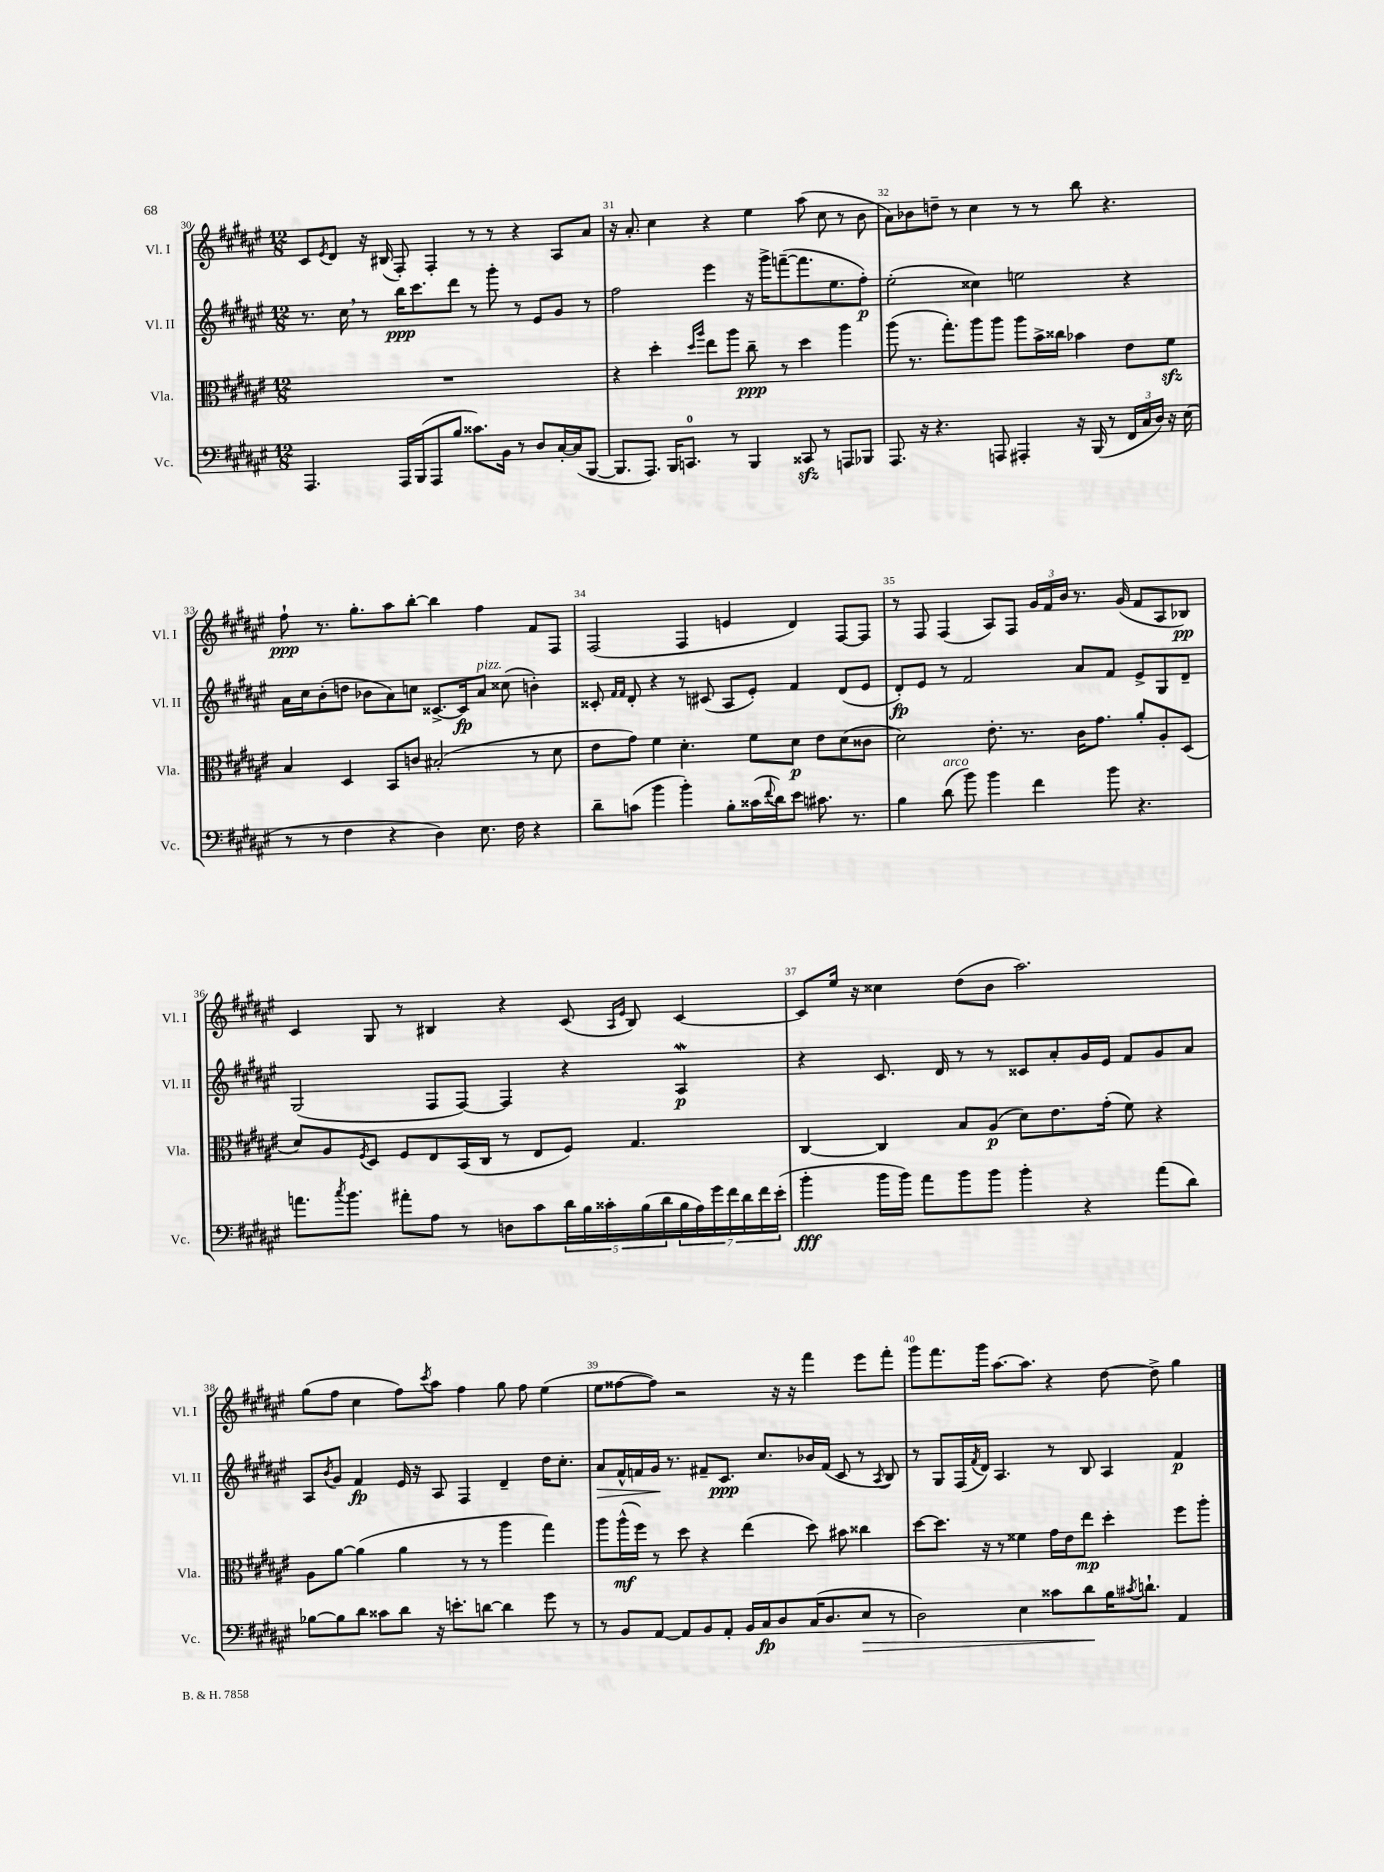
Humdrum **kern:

**kern	**kern	**kern	**kern
*staff4	*staff3	*staff2	*staff1
*clefF4	*clefC3	*clefG2	*clefG2
*k[f#c#g#d#a#e#]	*k[f#c#g#d#a#e#]	*k[f#c#g#d#a#e#]	*k[f#c#g#d#a#e#]
*M12/8	*M12/8	*M12/8	*M12/8
4.AAA#/	1.r	8.r	8c#/L
.	.	.	8qe#/
.	.	.	8d#/J
.	.	16cc#\	.
.	.	8r	16r
.	.	.	(16B#/
16AAA#/LL	.	16bb\LK	8F#'/)
(16BBB/J	.	8.ccc#\	.
8AAA#/	.	.	4F#'/
8B/J	.	8ddd#\J	.
8.c##\L)	.	8r	8r
.	.	8ggg#'\	8r
16BB\Jk	.	.	.
8r	.	8r	4r
8D#/L	.	8e#/L	.
[16C#'/L	.	8g#/J	8A#/L
(16C#/]J	.	.	.
[8BBB/J	.	8r	8a#/J
=	=	=	=
8.BBB/]L	4r	2ff#\	16r
.	.	.	8.a#'/
8.AAA#/J)	.	.	.
.	4dd#'\	.	4cc#\
16BBB/LK	.	.	.
8.CC/J	.	.	.
.	16qqdd#/LL	.	.
.	16qqaa#/JJ	.	.
.	8ee#\L	4eee#\	4r
8r	8aa#\J	.	.
4BBB/	8cc#~\	16r	4ee#\
.	.	16ggg#^\LK	.
.	8r	([8fff~\	.
8CC##/	4dd#\	8.fff\]	(8aa#\
8r	.	.	8cc#\
.	.	8.ee#\	.
8AAA/L	4aa#\	.	8r
8BBB-/J	.	8ff#'\J)	8b\
=	=	=	=
8.AAA#/	(8aa#\	(2ee#'\	8a#\L)
.	8.r	.	8b-\
16r	.	.	.
4.r	.	.	8dd~\J
.	8.gg#'\L)	.	.
.	.	.	8r
.	8aa#\	4cc##\)	4cc#\
8AAA/	8aa#\J	.	.
4AAA#'/	8aa#\L	2ee\	8r
.	16b^\L	.	8r
.	16cc##\JJ	.	.
16r	4b-\	.	8bb\
(16BBB/	.	.	.
8r	.	.	4.r
24FF#/LL	8e#\L	4r	.
24C#/	.	.	.
24D#/JJ)	.	.	.
16r	8f#\J	.	.
(16E#\	.	.	.
=	=	=	=
8r	4B/	16a#\LL	8ff#`\
.	.	16cc#\J	.
8r	.	(8b'\	8.r
4F#\	4D#/	8dd\J	.
.	.	.	8.gg#'\L
.	.	8b-\L	.
4r	8BB/L	8a#\)	8aa#\
.	8c/J	8cc\J	[8bb'\J
4D#\)	(2B#'/	[8.c##^/L	4bb\]
.	.	16c##/]k	.
8.E#\	.	8a#/J	4ff#\
.	.	(8cc##\	.
16F#\	.	.	.
4r	8r	4b'\)	8f#/L
.	8d#\	.	8F#/J
=	=	=	=
8d#~\L	8e#\L	8c##'/	(2F#/
.	.	16qqf#/LL	.
.	.	16qqf#/JJ	.
(8c\J	8g#\J)	8d#'/	.
4b\	4f#\	4r	.
4b'\)	4.d#'\	8r	4F#/
.	.	(8c#/	.
8B'\L	.	8A#/L	4e/
(16c##\L	8f#\L	8e#'/J)	.
8qqf#/	.	.	.
16d#\J)	.	.	.
8e#\J	8d#\J	4f#/	4d#/)
8.c#\	8e#\L	.	.
.	(8d#\	(8d#/L	[8F#/L
8.r	.	.	.
.	8c##\J	8e#/J	8F#/]J
=	=	=	=
4B\	2d#\)	8d#'/L)	8r
.	.	8e#/J	8F#/
(8d#\	.	8r	(4F#/
8b\)	.	2f#/	.
4b\	8.e#'\	.	8A#/L)
.	.	.	8F#/J
.	8.r	.	.
4f#\	.	.	24g#/LL
.	.	.	24f#/
.	.	.	24b/JJ
.	16c#\LK	8a#/L	8.r
.	8.g#\J	.	.
8b\	.	8f#/J	.
.	.	.	(16g#/
4.r	8a#'/L	8e#^/L	8f#/L
.	8A#'/	8G#/	8A#/
.	(8D#/J	8d#~/J	8B-/J)
=	=	=	=
8.a\L	8d#/L)	(2G#/	4c#/
.	8A#/	.	.
8qcc#/	.	.	.
8.b\J	.	.	.
.	8qF#/	.	.
.	8D#/J	.	8G#/
8a#'\L	8F#/L	.	8r
8A#\J	8E#/	8F#/L	4B#/
8r	(16BB/L	[8F#/J)	.
.	16C#/JJ	.	.
8D\L	8r	4F#/]	4r
8c#\	8E#/L	.	.
20d#\L	8F#/J)	4r	(8c#/
20B\	.	.	.
20c##'\	.	.	.
.	.	.	16qqA#/LL
.	.	.	16qqe#/JJ
.	4.G#/	.	8B#/)
(20B\	.	.	.
20d#\	.	.	.
28B\	.	4A#/	[4c#/
28A#\)	.	.	.
28g#\	.	.	.
28f#\	.	.	.
28d#\	.	.	.
28f#\	.	.	.
(28e#'\JJ	.	.	.
=	=	=	=
4b'\	[4C#/	4r	8c#/]L
.	.	.	16ee#/Jk
.	.	.	16r
16b\LL	4C#/]	8.c#/	4cc##\
16b\JJ)	.	.	.
8a#\L	.	.	.
.	.	16d#/	.
8b\	8B/L	8r	(8dd#\L
8b\J	(8A#/J	8r	8b\J
4b'\	8d#\L)	8c##/L	2.aa#\)
.	8.e#\	8a#'/	.
4r	.	16g#/L	.
.	(16g#'\Jk	16e#/JJ	.
.	8f#\)	8f#/L	.
(8a#\L	4r	8g#/	.
8d#\J)	.	8a#/J	.
=	=	=	=
[8B-\L	8A#\L	8A#/L	(8gg#\L
.	.	8qb/	.
8B-\]	[8a#\J	8g#/J	8ff#\J
8d#\J	(4a#\]	4f#/	4cc#\
8c##\L	.	.	.
8d#\J	4a#\	16e#/	8ff#\L)
.	.	16r	.
.	.	.	8qccc#/
16r	.	8A#/	8aa#\J
8.e'\L	.	.	.
.	8r	4F#/	4ff#\
[8d\J	8r	.	.
4d\]	4aa#\	4d#~/	8gg#\
.	.	.	8ff#\
8g#\	4gg#\)	16dd#\LK	(4ee#\
.	.	8.cc#'\J	.
8r	.	.	.
=	=	=	=
8r	8aa#\L	8a#/L	8ee#\L
8BB/L	(16aa#^^\L	16f#^^/L	[8ff##\
.	16ff#\JJ)	16f/	.
[8AA#/J	8r	16g#/JJ	8ff##\]J)
.	.	8.r	.
8AA#/]L	8dd#\	.	2r
8BB/	4r	8f#~/L	.
8AA#'/J	.	8.c#/J	.
16BB/LL	(4ee#\	.	.
16C#/J	.	8.cc#/L	.
8D#/	.	.	16r
.	.	.	16r
(16C#/K	8dd#\)	16b-/L	4fff#\
8.D#/	.	(16f#/JJ	.
.	8b#\	8c#/	.
8E#/J	4cc##\	8r	8eee#\L
.	.	8qA#/	.
8r	.	8B/)	8fff#'\J
=	=	=	=
2D#\)	[8dd#\L	8r	8ggg#\L
.	8.dd#\]J	8G#/L	8.fff#\
.	.	(16F#/L	.
.	.	8qf#/	.
.	16r	16d#/JJ)	16ggg#\Jk
.	8r	4.A#/	[8.aa#\L
4E#\	4f##\	.	.
.	.	.	8.aa#\]J
8c##\L	16g#\LL	8r	4r
.	16e#\J	.	.
8d#\	8ee#\J	8B/	.
16B\K	4dd#'\	4A#/	[8dd#\
8qc#/	.	.	.
8.d`\J	.	.	.
.	.	.	8dd#^\]
4AA#/	8ff#\L	4f#/	4gg#\
.	8aa#'\J	.	.
==	==	==	==
*-	*-	*-	*-
